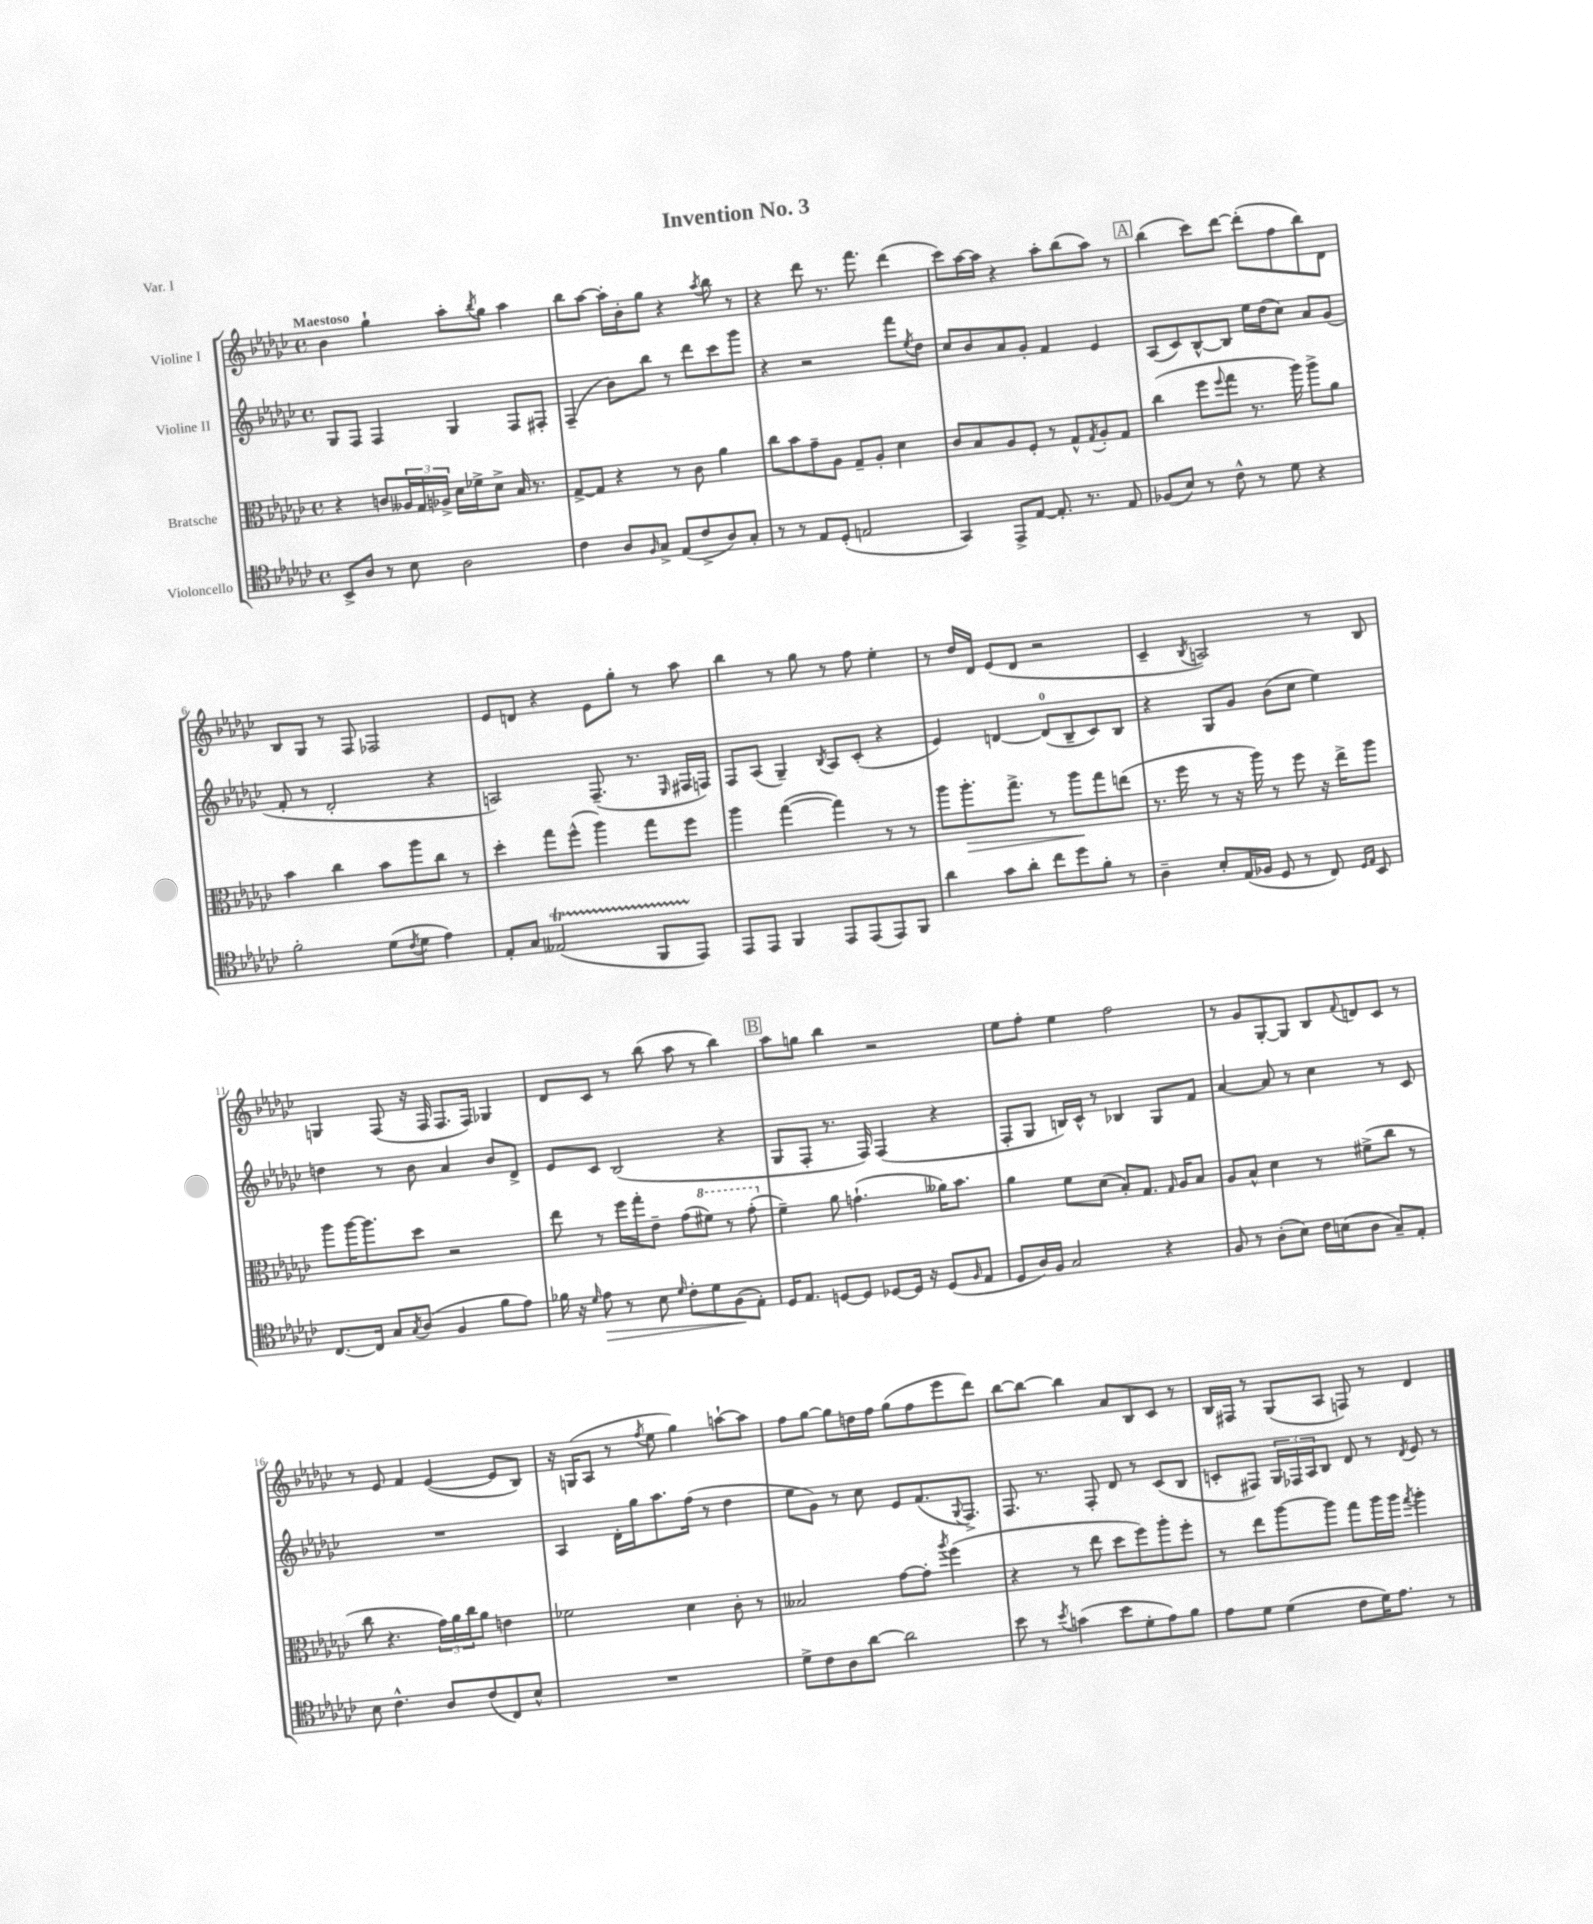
\header { title = "Invention No. 3" piece = "Var. I" }
<<
\new StaffGroup <<
\new Staff = "s0" \with { instrumentName = "Violine I" } {
    \clef treble \key ges \major \defaultTimeSignature \time 4/4 \tempo "Maestoso"
    bes'4 ges''4-! aes''8-. \acciaccatura { bes''8 } ges''8 aes''4 |
    bes''8 aes''8~ aes''16-. bes'16-. ges''8 r4 \acciaccatura { aes''8 } bes''8 r8 |
    r4 des'''8 r8. f'''8. des'''4( |
    ces'''8) aes''16~ aes''16 r4 aes''8-. bes''8( aes''8) r8 |
    \mark \markup { \box "A" } bes''4( ces'''8) des'''8~ des'''8-.( f''8 bes''8) des'8 |
    bes8 ges8 r8 f8 fes2 |
    ees'8 d'8 r4 ees'8 ges''8-. r8 aes''8 |
    bes''4 r8 ges''8 r8 f''8 ees''4-. |
    r8 des''16 des'16 ees'8( des'8 r2 |
    ces'4-- \acciaccatura { bes8 } a2) r8 bes8 |
    g4 f8( r16 f16 f8. f16) ges4 |
    des'8 ces'8 r8 bes''8( aes''8 r8 bes''4) |
    \mark \markup { \box "B" } aes''8 g''8 bes''4 r2 |
    ees''8 f''8-. ees''4 f''2 |
    r8 ges'8 ges8~-. ges8 bes8 \appoggiatura { f'8 } d'8 ces'8 r8 |
    r8 ees'8 f'4 ees'4~( ees'8 bes8) |
    r16 g16( aes8 r8 \acciaccatura { f''8 } ees''8 ges''4) a''8~-! a''8 |
    f''8 ges''8~ ges''8 d''16 f''16 ges''8( f''8 ees'''8 des'''8) |
    bes''8~ bes''8~ bes''4 aes'8 bes8 ces'8 r8 |
    bes16 fis16 r8 ges8( aes8 f8) r8 des'4 \bar "|." |
}
\new Staff = "s1" \with { instrumentName = "Violine II" } {
    \clef treble \key ges \major \defaultTimeSignature \time 4/4
    ges8 f8 f4 ges4 f8 fis8-. |
    f4--( bes'8) bes''8 r8 des'''8 ces'''8 ges'''8 |
    r4 r2 f'''8 \acciaccatura { ees''8 } des''8 |
    ces''8 bes'8 aes'8 ges'8-. f'4 ees'4 |
    \mark \markup { \box "A" } aes8( ces'8) bes8~-^ bes8 ees''16 des''16( ces''8) aes'8 ges'8( |
    f'8-. r8 des'2-. r4 |
    a2) f8.--( r8. \grace { ees16 } fis16 f16) |
    f8 aes8( ges4--) \acciaccatura { bes8 } aes8 ces'8-.( r4 |
    ees'4) d'4~ d'8-0( bes8-- ces'8) bes8 |
    r4 ges8 ges'8 bes'8( ces''8 ees''4) |
    d''4 r8 bes'8 aes'4 bes'8 des'8-> |
    ees'8 ces'8 bes2( r4 |
    \mark \markup { \box "B" } ges8 f8-. r8. f16) f4( r4 |
    f8-. ges8 b16) ces'16-^ r8 bes4 ges8 f'8 |
    aes'4~ aes'8 r8 ces''4 r8 ces'8 |
    R1 |
    aes4 des'16-. ges''16 aes''8. f''16( r8 des''4 |
    ees''8 ges'8) r8 ces''8 ees'8 f'8.( \appoggiatura { ges8 } f8.->) |
    f8. r8. f8-. des'8 r8 ces'8( bes8 |
    c'8-. fis8) \tuplet 3/2 { ges16 fes16 aes16 } bes8 des'8 r8 \acciaccatura { des'8 } ees'8 r8 \bar "|." |
}
\new Staff = "s2" \with { instrumentName = "Bratsche" } {
    \clef alto \key ges \major \defaultTimeSignature \time 4/4
    r4 c'8 \tuplet 3/2 { aeses16 ges16 aes16-> } des'16 fes'16-> des'8-> bes16 r8. |
    ges8~-> ges8 r4 r8 ces'8 aes'4 |
    ces''8 bes'8 ges'8-- aes8 ges8-- aes8-. des'4 |
    ces'8 bes8 aes8 f8-. r8 ges8-^ \acciaccatura { ges8 } aes8-. ges8 |
    \mark \markup { \box "A" } ces''4( f''8 \appoggiatura { f''8 } ges''8 r8. aes''16) aes''8-> aes'8 |
    bes'4 ces''4 bes'8 aes''8 ces''8 r8 |
    des''4-. ges''8 f''8-^( aes''4) ges''8 f''8 |
    aes''4 ges''4~( ges''4) r8 r8 |
    aes''8 aes''8.-.\> ges''8.-> r8 aes''8\! ges''8 e''8( |
    r8. f''16 r8 r16 aes''16) r8 f''8 r16 ees''16-> aes''8 |
    aes''8 aes''16~ aes''8. des''8 r2 |
    ees''8 r8 f''16 ges''16-. ees'8-- ges'8( \ottava #1 fis''8) r8 ges''8-.( \ottava #0 |
    \mark \markup { \box "B" } f'4--) aes'8 g'4.-!( aeses'16) bes'8. |
    aes'4 f'8 des'8( bes8-.) ges8. \grace { ges16 } aes16 bes8 |
    aes8 bes8-^ des'4 r8 fis'8->( ces''8 r8 |
    ces''8 r4. \tuplet 3/2 { ges'16) aes'16 ces''16 } aes'8 e'4 |
    fes'2 des'4 ces'8-. r8 |
    beses2 ges'8~ ges'8-. \acciaccatura { aes''8 } f''4( |
    r4 r8 ees''8 des''8 f''8) aes''8-. f''8-. |
    r8 ees''8 aes''8~ aes''8 ges''8 aes''16 aes''16 \acciaccatura { ges''8 } aes''4-. \bar "|." |
}
\new Staff = "s3" \with { instrumentName = "Violoncello" } {
    \clef tenor \key ges \major \defaultTimeSignature \time 4/4
    bes,8-> aes8 r8 bes8 aes2 |
    ces'4 aes8 \grace { f16 } ges8-> ees8( ces'8-> aes8) ges8-. |
    r8 r8 ees8 des8-.( e2 |
    ges,4) ees,8-> ees8~ ees8.-. r8. ees8 |
    \mark \markup { \box "A" } fes8( bes8) r8 ces'8-^ r8 des'8 r4 |
    f'2-. des'8( \acciaccatura { ces'8 } des'8 ees'4) |
    ees8-. ges8 eeses2\startTrillSpan( f,8 ees,8\stopTrillSpan) |
    ees,8 ees,8 f,4 ees,8 ees,8( ees,8) f,8 |
    aes'4 ges'8 aes'8-. ces''8 des''8 f'8-. r8 |
    aes4-- bes8-. ees16( fes16 des8 r8 ces8) \grace { des16 ees16 } bes,8 |
    ces8.~ ces16 ges8 \acciaccatura { ges8 } aes8( f4 f'8 ees'8) |
    fes'16 r16 \grace { des'16 } ees'8\> r8 bes8 \grace { des'16 } ces'8-. des'8 f8\!( ees8-.) |
    \mark \markup { \box "B" } des16 ees8. d8~ d8 des8~ des16 r16 des8( \grace { f16 } ees8 |
    des8 aes16) f16 ges2 r4 |
    f8 r8 aes8-.( bes8) ces'16 b16( aes8 ges8--) ees8-. |
    bes8 ces'4.-^ aes8 ces'8( ces8) bes8-^ |
    R1 |
    des'8-> ces'8 aes8 aes'8~ aes'2 |
    bes'8 r8 \acciaccatura { bes'8 } g'4( bes'8 des'8-. ees'8) f'8 |
    ees'8 des'8 des'4( ces'8 des'16) ees'8. r8 \bar "|." |
}
>>
>>
